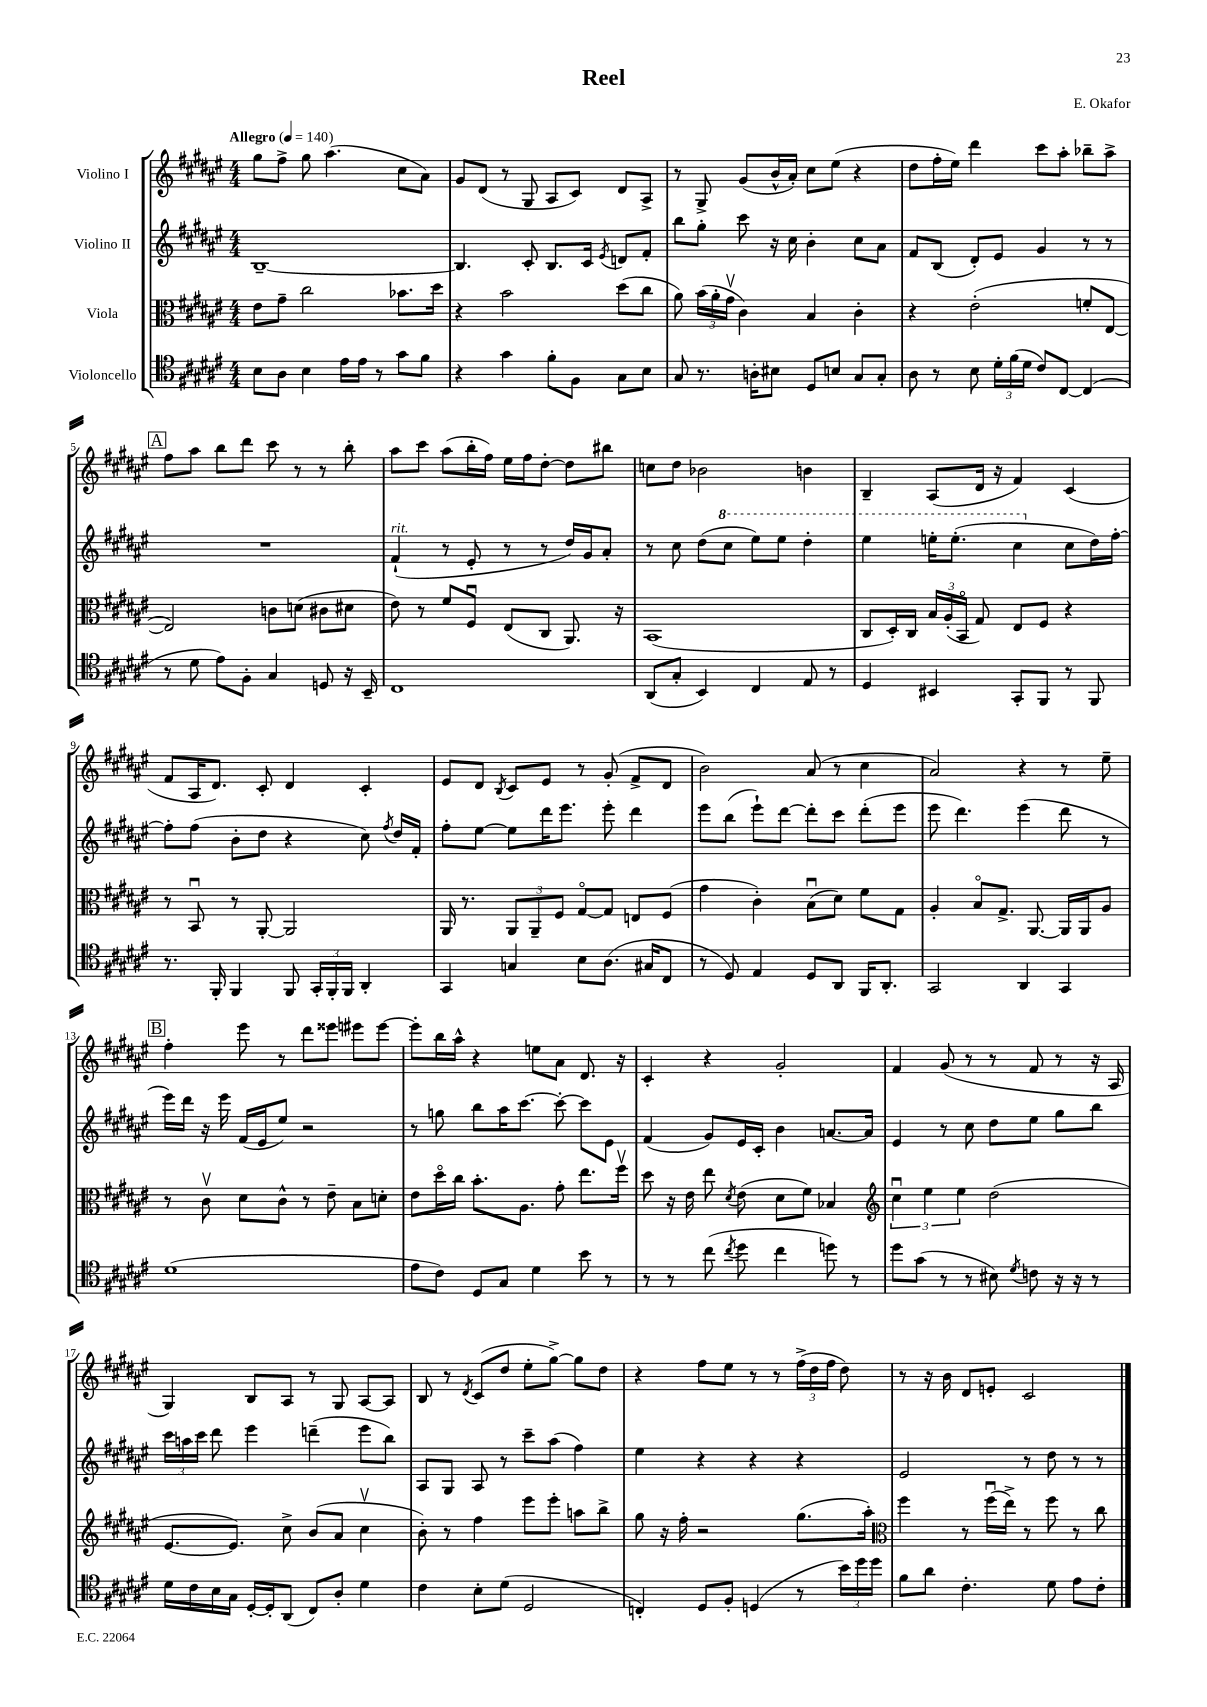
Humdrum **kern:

**kern	**kern	**kern	**kern
*part4	*part3	*part2	*part1
*staff4	*staff3	*staff2	*staff1
*I"Violoncello	*I"Viola	*I"Violino II	*I"Violino I
*clefC4	*clefC3	*clefG2	*clefG2
*k[f#c#g#d#a#e#]	*k[f#c#g#d#a#e#]	*k[f#c#g#d#a#e#]	*k[f#c#g#d#a#e#]
*M4/4	*M4/4	*M4/4	*M4/4
*MM140	*MM140	*MM140	*MM140
=1	=1	=1	=1
!	!	!	!LO:TX:a:B:t=Allegro
8B\L	8e#\L	[1B~	8gg#\L
8A#\J	8g#~\J	.	8ff#^\J
4B\	2cc#\	.	8gg#\
.	.	.	(4.aa#\
16e#\LL	.	.	.
16e#\JJ	.	.	.
8r	.	.	.
8g#\L	8.b-X\L	.	8cc#\L
8f#\J	.	.	8a#\J)
.	16dd#\Jk	.	.
=2	=2	=2	=2
4r	4r	4.B/]	8g#/L
.	.	.	(8d#/J
4g#\	2b\	.	8r
.	.	8c#'/	8G#/
8f#'\L	.	8.B/L	8A#/L
8F#\J	.	.	8c#/J)
.	.	16c#/Jk	.
.	.	8qe#/	.
8G#\L	(8dd#\L	8dn/L	8d#/L
8B\J	8cc#\J	8f#'/J	8A#^/J
=3	=3	=3	=3
8G#/	8a#\)	8bb\L	8r
8.r	(24b\LL	8gg#'\J	8G#^/
.	24a#'\	.	.
.	24g#v\JJ	.	.
.	4c#\)	8ccc#\	(8g#/L
16An'\KL	.	.	.
8B#X\J	.	16r	16b^^/L
.	.	16cc#\	16a#'/JJ)
8D#/L	4B/	4b'\	8cc#\L
8Bn/J	.	.	(8ee#\J
8G#/L	4c#'\	8cc#\L	4r
8G#'/J	.	8a#\J	.
=4	=4	=4	=4
8A#\	4r	8f#/L	8dd#\L
8r	.	(8B/J	16ff#'\L
.	.	.	16ee#\JJ)
8B\	(2e#'\	8d#'/L)	4ddd#\
24d#'\LL	.	8e#/J	.
(24f#\	.	.	.
24d#\JJ	.	.	.
8c#/L)	.	4g#/	8ccc#\L
[8C#/J	.	.	8aa#'\J
(4C#/]	8fn'/L	8r	8bb-X~\L
.	[8E#/J	8r	8aa#^\J
!!LO:LB:g=z
!!LO:REH:place=s1:t=A
=5	=5	=5	=5
8r	2E#/])	1r	8ff#\L
8d#\	.	.	8aa#\J
8e#\L)	.	.	8bb\L
8F#'\J	.	.	8ddd#\J
4G#/	8cn\L	.	8ccc#\
.	(8dn\J	.	8r
8Dn/	8c#X\L	.	8r
16r	8d#X\J	.	8bb'\
16BB~/	.	.	.
=6	=6	=6	=6
!	!	!LO:TX:a:i:t=rit.	!
1C#	8e#\)	(4f#`/	8aa#\L
.	8r	.	8ccc#\J
.	8f#/L	8r	(8aa#\L
.	8F#u/J	8e#'/	16bb'\L
.	.	.	16ff#\JJ)
.	(8E#/L	8r	16ee#\LL
.	.	.	16ff#\J
.	8C#/J	8r	[8dd#'\J
.	8.AA#/)	16dd#/LL)	8dd#\L]
.	.	16g#/J	.
.	.	8a#'/J	8bb#X\J
.	16r	.	.
=7	=7	=7	=7
(8AA#/L	(1BB	8r	8ccn\L
8G#'/J	.	8cc#\	8dd#\J
4BB/)	.	(8dd#\L	2b-X\
*	*	*8va	*
.	.	8ccc#\J	.
4C#/	.	8eee#\L)	.
.	.	8eee#\J	.
8E#/	.	4ddd#'\	4bn\
8r	.	.	.
=8	=8	=8	=8
4D#/	8C#/L	4eee#\	4B~/
.	16D#'/L)	.	.
.	16C#/JJ	.	.
4BB#X/	24B/LL	16eeen'\KL	(8A#/L
.	(24A#'/	.	.
.	.	(8.eee'\J	.
.	24BB/JJ	.	.
.	8G#/)	.	16d#/Jk
.	.	.	16r
8GG#'/L	8E#/L	4ccc#\	4f#/)
8FF#/J	8F#/J	.	.
*	*	*X8va	*
8r	4r	8cc#\L	(4c#/
8FF#/	.	16dd#\L)	.
.	.	[16ff#'\JJ	.
!!LO:LB:g=z
=9	=9	=9	=9
8.r	8r	8ff#'\L]	8f#/L
.	8BBu/	(8ff#\J	16A#/K
16FF#'/	.	.	8.d#/J)
4FF#/	8r	8b'\L	.
.	[8AA#'/	8dd#\J	8c#'/
8FF#/	2AA#/]	4r	4d#/
24GG#'/LL	.	.	.
24FF#'/	.	.	.
24FF#/JJ	.	.	.
4AA#'/	.	8cc#\)	4c#'/
.	.	8qff#/	.
.	.	16dd#/LL	.
.	.	16f#'/JJ	.
=10	=10	=10	=10
4GG#/	16AA#/	8ff#'\L	8e#/L
.	8.r	.	.
.	.	[8ee#\J	8d#/J
.	.	.	8qB/
4Gn/	12AA#/L	8ee#\L]	8c#/L
.	12AA#~/	.	.
.	.	16ddd#\K	8e#/J
.	12F#/J	.	.
.	.	8.eee#\J	.
8B\L	[8G#/L	.	8r
(8.A#\J	8G#/J]	8eee#'\	(8g#'/
.	8En/L	4ddd#\	8f#^/L
16G#X/KL	.	.	.
8C#/J	(8F#/J	.	8d#/J
=11	=11	=11	=11
8r	4g#\	8eee#\L	2b\)
8D#/)	.	(8bb\J	.
4E#/	4c#'\)	8eee#`\L)	.
.	.	[8ddd#\J	.
8D#/L	(8Bu\L	8ddd#'\L]	(8a#/
8AA#/J	8d#\J)	8ccc#\J	8r
16FF#/KL	8f#\L	(8ddd#'\L	4cc#\
8.AA#'/J	.	.	.
.	8G#\J	8eee#\J	.
=12	=12	=12	=12
2GG#/	4A#'/	8eee#\	2a#/)
.	.	4.ddd#\)	.
.	8B/L	.	.
.	8.G#^/J	.	.
4AA#/	.	(4eee#\	4r
.	[8.AA#/	.	.
4GG#/	16AA#/LL]	8ddd#\	8r
.	16AA#/J	.	.
.	8A#/J	8r	8ee#~\
!!LO:LB:g=z
!!LO:REH:place=s1:t=B
=13	=13	=13	=13
(1d#	8r	16eee#\LL)	4ff#'\
.	.	16ddd#\JJ	.
.	8c#v\	16r	.
.	.	16eee#\	.
.	8d#\L	(16f#/LL	8eee#\
.	.	16e#/J	.
.	8c#^^\J	8ee#/J)	8r
.	8r	2r	8ddd#\L
.	8e#~\	.	8eee##X\J
.	8B\L	.	8eee#X\L
.	8dn'\J	.	[8eee#\J
=14	=14	=14	=14
8e#\L	8e#\L	8r	8eee#'\L]
8c#\J)	16dd#\L	8ggn\	16bb\L
.	16cc#\JJ	.	16aa#^^\JJ
8D#/L	8.b'\L	8bb\L	4r
8G#/J	.	16aa#\K	.
.	8.A#\J	[8.ccc#\J	.
4d#\	.	.	8een\L
.	8g#'\	8ccc#'\_	8a#\J
8b\	8.ee#\L	8ccc#\L]	8.d#/
8r	.	8e#\J	.
.	16ff#v\Jk	.	16r
=15	=15	=15	=15
8r	8dd#\	(4f#/	4c#'/
8r	16r	.	.
.	16e#\	.	.
(8cc#\	8ee#\	8g#/L)	4r
8qcc#/	8qd#/	.	.
8dd#\	(8e#\	16e#/L	.
.	.	16c#'/JJ	.
4cc#\	8d#\L	4b\	2g#'/
.	8f#\J)	.	.
8ddn\)	4B-X/	[8.an/L	.
8r	.	.	.
.	.	16a/Jk]	.
=16	=16	=16	=16
*	*clefG2	*	*
8dd#\L	6cc#u\	4e#/	4f#/
(8g#\J	.	.	.
.	6ee#\	.	.
8r	.	8r	(8g#/
.	6ee#\	.	.
8r	.	8cc#\	8r
8B#X\)	(2dd#\	8dd#\L	8r
8qd#/	.	.	.
8cn\	.	8ee#\J	8f#/
16r	.	8gg#\L	8r
16r	.	.	.
8r	.	8bb\J	16r
.	.	.	16A#/
!!LO:LB:g=z
=17	=17	=17	=17
16d#\LL	[8.e#/L	24ccc#\LL	4G#/)
.	.	24aan\	.
16c#\	.	.	.
.	.	24ccc#\JJ	.
16B\	.	8ddd#\	.
16G#\JJ	8.e#/J])	.	.
[16D#'/LL	.	4eee#\	8B/L
16D#'/J]	.	.	.
(8AA#/J	8cc#^\	.	8A#/J
8C#/L)	(8b/L	(4dddn~\	8r
8A#'/J	8a#/J	.	8G#/
4d#\	4cc#v\	8eee#\L	[8A#/L
.	.	8bb\J)	8A#/J]
=18	=18	=18	=18
4c#\	8b'\)	8A#/L	8B/
.	8r	8G#/J	8r
.	.	.	8qd#/
8B'\L	4ff#\	8A#/	(8c#/L
(8d#\J	.	8r	8dd#/J
2D#/	8eee#\L	8ccc#~\L	8ee#'\L
.	8eee#'\J	(8aa#\J	[8gg#^\J)
.	8aan\L	4ff#\)	8gg#\L]
.	8bb^\J	.	8dd#\J
=19	=19	=19	=19
4Cn'/)	8gg#\	4ee#\	4r
.	16r	.	.
.	16ff#'\	.	.
8D#/L	2r	4r	8ff#\L
8F#'/J	.	.	8ee#\J
(4Dn/	.	4r	8r
.	.	.	8r
8r	(8.gg#\L	4r	(24ff#^\LL
.	.	.	24dd#\
.	.	.	24ff#\JJ
24b\LL)	.	.	8dd#\)
24dd#\	.	.	.
.	16aa#'\Jk)	.	.
24dd#\JJ	.	.	.
=20	=20	=20	=20
*	*clefC3	*	*
8f#\L	4ff#\	2e#/	8r
8a#\J	.	.	16r
.	.	.	16b\
4.c#'\	8r	.	8d#/L
.	(16ff#u\LL	.	8en'/J
.	16ee#^\JJ)	.	.
.	8r	8r	2c#/
8d#\	8ff#\	8dd#\	.
8e#\L	8r	8r	.
8c#'\J	8cc#\	8r	.
==	==	==	==
*-	*-	*-	*-
